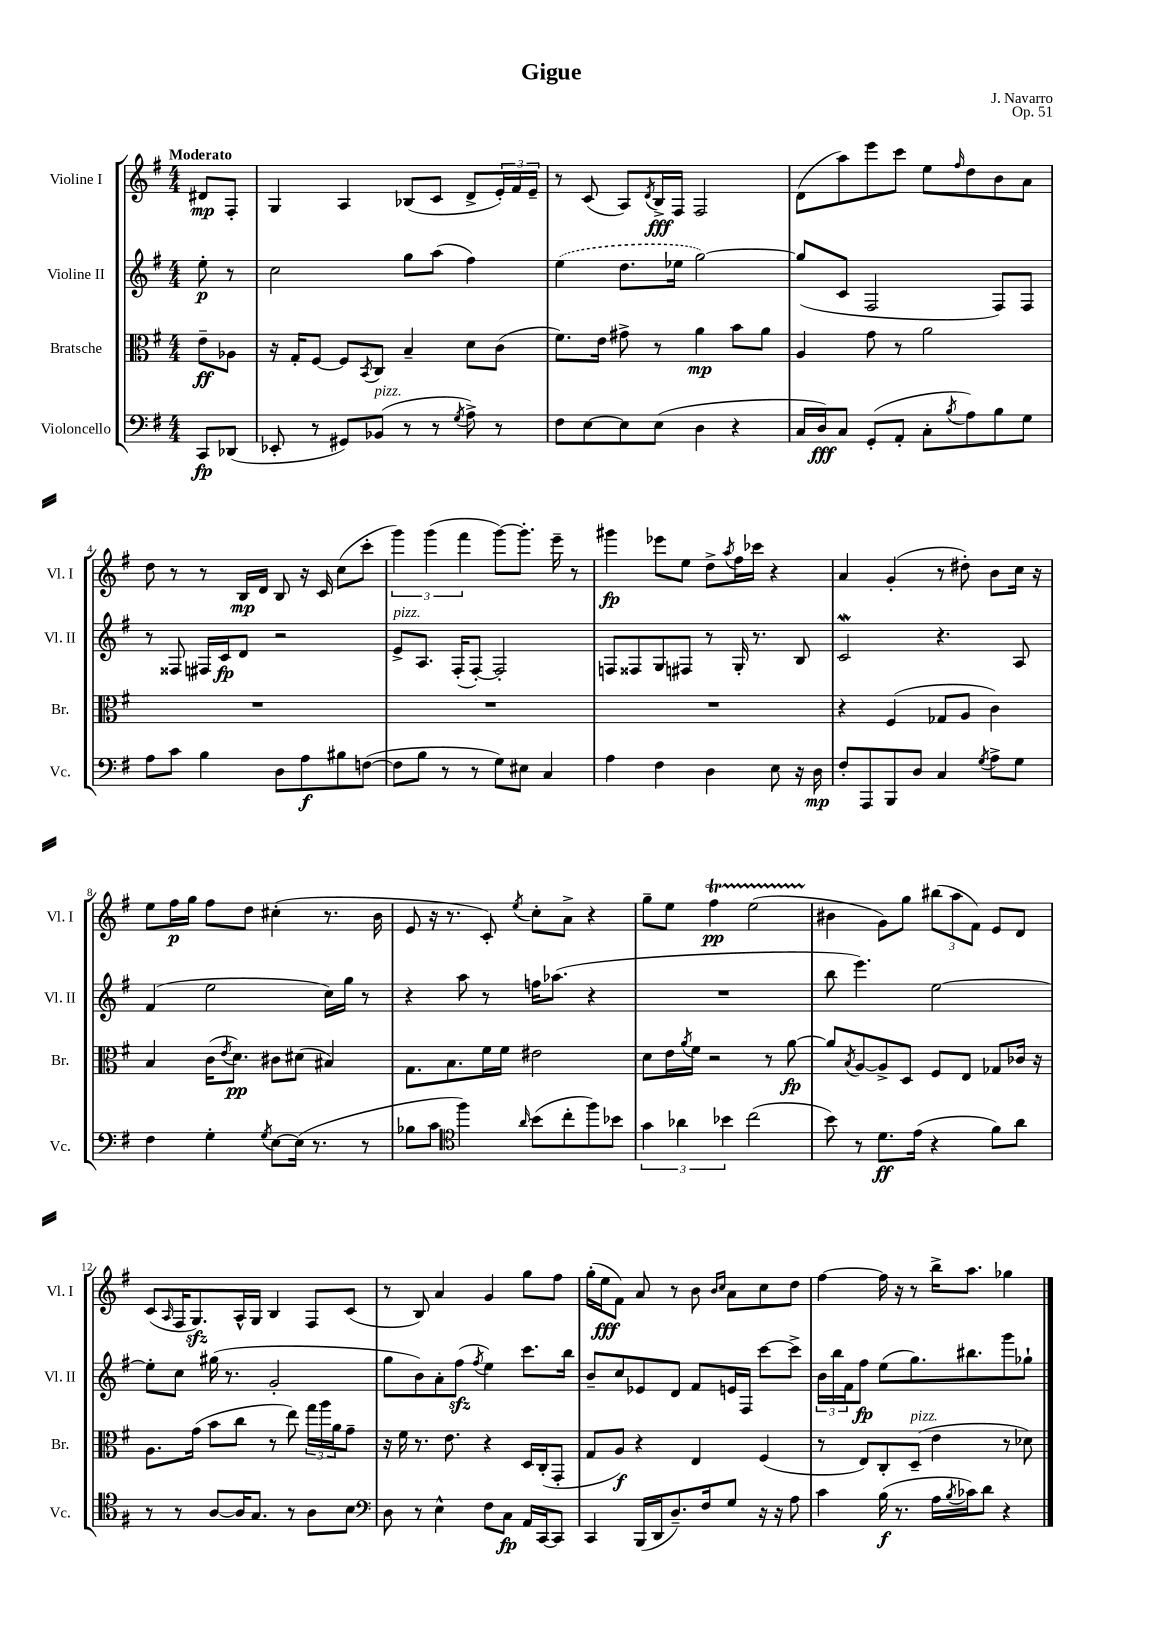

**kern	**kern	**kern	**kern
*staff4	*staff3	*staff2	*staff1
*clefF4	*clefC3	*clefG2	*clefG2
*k[f#]	*k[f#]	*k[f#]	*k[f#]
*M4/4	*M4/4	*M4/4	*M4/4
8CC	8e~	8ee'	8d#
(8DD-	8A-	8r	8F#'
=	=	=	=
8EE-'	16r	2cc	4G
.	16G'	.	.
8r	[8F#	.	.
8GG#)	8F#]	.	4A
.	8qBB	.	.
(8BB-	8C	.	.
8r	4B~	8gg	(8B-
8r	.	(8aa	8c
8qG	.	.	.
8A^)	8d	4ff#)	8d^
8r	(8c	.	24e')
.	.	.	24f#
.	.	.	24e~
=	=	=	=
8F#	8.f#)	(4ee	8r
[8E	.	.	(8c
.	16e	.	.
8E]	8g#^	8.dd	8A)
.	.	.	8qd
(8E	8r	.	16B^
.	.	16ee-	16F#
4D	4a	[2gg)	2F#
4r	8b	.	.
.	8a	.	.
=	=	=	=
16C	4A	(8gg]	(8d
16D)	.	.	.
8C	.	8c	8aa)
(8GG'	8g	2F#	8eee
8AA'	8r	.	8ccc
8C'	2a	.	8ee
8qB	.	.	16qqff#
8A)	.	.	8dd
8B	.	8F#)	8b
8G	.	8F#	8a
=	=	=	=
8A	1r	8r	8dd
8c	.	8F##	8r
4B	.	16F#	8r
.	.	16c	.
.	.	8d	16B
.	.	.	16d
8D	.	2r	8B
8A	.	.	16r
.	.	.	16c
8B#	.	.	(8cc
([8F	.	.	8ccc'
=	=	=	=
8F]	1r	8e^	6ggg)
8B	.	8.A	.
.	.	.	(6ggg
8r	.	.	.
.	.	(16F#'	.
.	.	.	6fff#
8r	.	[8F#')	.
8G)	.	2F#']	[8ggg)
8E#	.	.	8.ggg']
4C	.	.	.
.	.	.	16eee~
.	.	.	8r
=	=	=	=
4A	1r	8F	4ggg#
.	.	8F##	.
4F#	.	8G	8eee-
.	.	8F#	8ee
4D	.	8r	8dd^
.	.	.	8qaa
.	.	16G'	16ff#
.	.	8.r	16ccc-
8E	.	.	4r
16r	.	8B	.
16D	.	.	.
=	=	=	=
8F#'	4r	2c	4a
8AAA	.	.	.
8BBB	(4F#	.	(4g'
8D	.	.	.
4C	8G-	4.r	8r
.	8A	.	8dd#')
8qG	.	.	.
8A^	4c)	.	8b
8G	.	8A	16cc
.	.	.	16r
=	=	=	=
4F#	4B	(4f#	8ee
.	.	.	16ff#
.	.	.	16gg
4G'	(16c	2ee	8ff#
.	8qe	.	.
.	8.d)	.	.
.	.	.	8dd
8qG	.	.	.
[8E	8c#	.	(4cc#'
(16E]	(8d#	.	.
8.r	.	.	.
.	4B#)	16cc)	8.r
.	.	16gg	.
8r	.	8r	.
.	.	.	16b
=	=	=	=
8B-	8.G	4r	8e
8c	.	.	16r
.	8.B	.	8.r
*clefC4	*	*	*
4ff#)	.	8aa	.
.	16f#	8r	8c')
.	16f#	.	.
16qqa	.	.	8qee
(8b	2e#	16ff	8cc'
.	.	(8.aa-	.
8cc'	.	.	8a^
8ff#)	.	4r	4r
8b-	.	.	.
=	=	=	=
6g	8d	1r	8gg~
.	16e	.	8ee
6a-	.	.	.
.	8qa	.	.
.	16f#	.	.
.	2r	.	4ff#
6b-	.	.	.
(2cc	.	.	(2ee
.	8r	.	.
.	[8a	.	.
=	=	=	=
8b)	8a]	8bb	4b#
.	8qB	.	.
8r	[8A	4.eee)	.
8.d	8A^]	.	8g)
.	8D	.	8gg
(16e	.	.	.
4r	8F#	[2ee	(12bb#
.	.	.	12aa
.	8E	.	.
.	.	.	12f#)
8f#)	8G-	.	8e
8a	16c-	.	8d
.	16r	.	.
=	=	=	=
8r	8.A	8ee']	(8c
.	.	.	16qqA
8r	.	8cc	16F#
.	(16g	.	8.G)
[8A	8b	(16gg#	.
.	.	8.r	.
16A]	8cc	.	16A^^
8.G	.	.	16G
.	8r	2g'	4B
8r	8ee)	.	.
8A	24gg	.	8F#
.	24aa	.	.
.	24a	.	.
8B	8g~	.	(8c
=	=	=	=
*clefF4	*	*	*
8D	16r	8gg	8r
.	16f#	.	.
8r	8.r	8b)	8B)
4E^^	.	8a'	4a
.	8.e	.	.
.	.	(8ff#	.
.	.	8qff#	.
8F#	4r	4ee)	4g
8C	.	.	.
16AA	16D	8.ccc	8gg
[16CC	(16C'	.	.
8CC]	8GG'	.	8ff#
.	.	16bb	.
=	=	=	=
4CC	8G	8b~	(16gg'
.	.	.	16ee
.	8A)	8cc	8f#)
(16BBB	4r	8e-	8a
16DD	.	.	.
8.D~)	.	8d	8r
.	4E	8f#	8b
16F#	.	.	.
.	.	.	16qqb
.	.	.	16qqcc
8G	.	16e	8a
.	.	16F#	.
16r	(4F#	[8ccc	8cc
16r	.	.	.
8A	.	8ccc^]	8dd
=	=	=	=
4c	8r	24b	[4ff#
.	.	24bb	.
.	.	24f#	.
.	8E)	8ff#	.
(16B	8C'	(8ee	16ff#]
8.r	.	.	16r
.	(8D~	8.gg)	8r
16A	4e	.	16bb^
8qB	.	.	.
16c-)	.	8.bb#	8.aa
8d	.	.	.
4r	8r	8ggg	4gg-
.	8d-)	8gg-`	.
==	==	==	==
*-	*-	*-	*-
